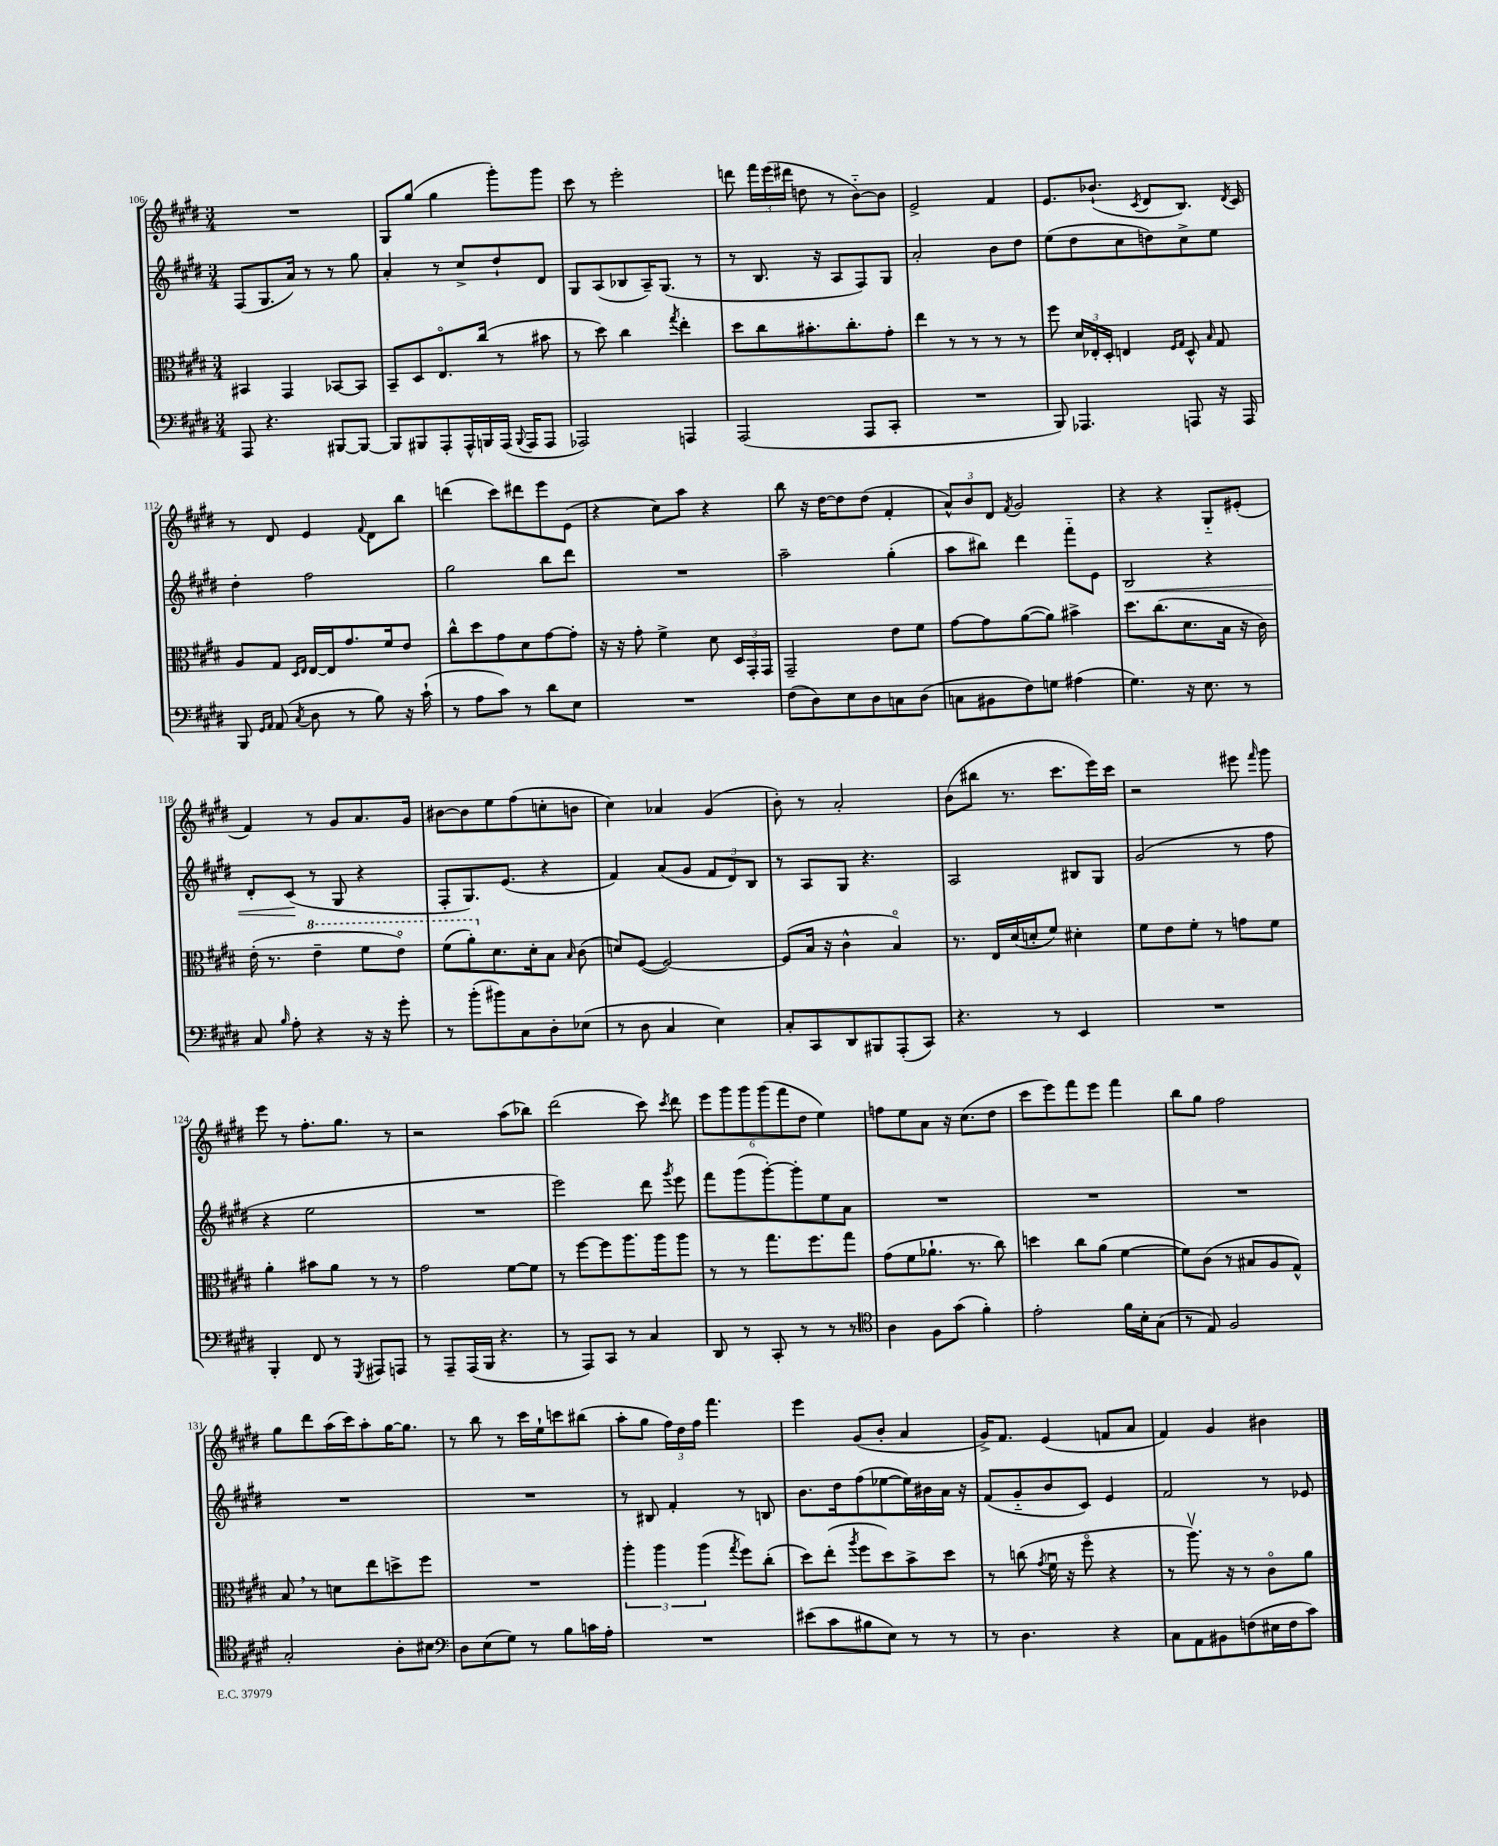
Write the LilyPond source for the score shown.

<<
\new StaffGroup <<
\new Staff = "s0" {
    \clef treble \key e \major \numericTimeSignature \time 3/4
    \autoBeamOff R2. |
    gis8[ gis''8]( gis''4 gis'''8[-.) gis'''8] |
    cis'''8 r8 e'''2-. |
    d'''8 \tuplet 3/2 { fis'''16[ e'''16( dis'''16] } d''8 r8 b'8[~-_) b'8] |
    e'2-> fis'4 |
    e'8.[ bes'8.]-!( \acciaccatura { cis'8 } dis'8[ b8.]) \acciaccatura { dis'8 } cis'16 |
    r8 dis'8 e'4 \appoggiatura { fis'8 } dis'8[ b''8] |
    d'''4( cis'''8[) dis'''8 e'''8 e'8]( |
    r4 cis''8[) a''8] r4 |
    b''8 r16 dis''16[~ dis''8 dis''8]( fis'4-. |
    \tuplet 3/2 { a'8[-^) b'8 dis'8] } \acciaccatura { fis'8 } gis'2 |
    r4 r4 gis8[-_ eis'8]-.( |
    fis'4) r8 gis'8[ a'8. gis'16] |
    bis'8[~ bis'8 e''8 fis''8( c''8-. b'8] |
    cis''4) aes'4 gis'4( |
    b'8-.) r8 a'2-. |
    b'8[( bis''8] r8. cis'''8.[ e'''16) cis'''16] |
    r2 eis'''8 \grace { fis'''16 } gis'''8 |
    e'''8 r8 fis''8.[-. gis''8.] r8 |
    r2 a''8[( bes''8]) |
    dis'''2( cis'''8) \acciaccatura { cis'''8 } dis'''8 |
    \tuplet 6/4 { e'''8[ gis'''8 gis'''8 gis'''8( fis'''8 dis''8] } e''4) |
    f''8[ e''8 a'8] r16 cis''8.[( dis''8] |
    cis'''8[ e'''8) fis'''8 e'''8] fis'''4 |
    b''8[ gis''8] fis''2 |
    gis''8[ dis'''8 a''16( cis'''16) a''8-. gis''16~ gis''8.] |
    r8 b''8 r8 cis'''16[ e''16-! c'''8 bis''8]( |
    a''8[-. gis''8] \tuplet 3/2 { fis''16[) dis''16 fis''16] } fis'''4. |
    e'''4 gis'8[( b'8]-. a'4 |
    gis'16[->) fis'8.] e'4( f'8[ a'8] |
    fis'4) gis'4 bis'4 \bar "|." |
}
\new Staff = "s1" {
    \clef treble \key e \major \numericTimeSignature \time 3/4
    \autoBeamOff fis8[( gis8. a'16]) r8 r8 gis''8 |
    a'4-. r8 cis''8[-> dis''8-! dis'8] |
    gis8[ a8( bes8 a16--) gis8.]( r8 |
    r8 b8. r16 a8[ fis8) gis8] |
    a'2-. b'8[ dis''8] |
    e''8[( dis''8 cis''8 d''8) cis''8-> e''8] |
    dis''4-. fis''2 |
    gis''2 b''8[ dis'''8] |
    R2. |
    a''2-- gis''4-.( |
    a''8[ bis''8]) dis'''4 fis'''8[-_ e'8] |
    b2\< r4 |
    dis'8[-. cis'8]\!( r8 gis8 r4 |
    fis8[-. gis8.) e'8.]( r4 |
    fis'4) a'8[( gis'8] \tuplet 3/2 { fis'8[ dis'8) b8] } |
    r8 a8[ gis8] r4. |
    a2 bis8[ gis8] |
    gis'2( r8 fis''8 |
    r4 e''2 |
    R2. |
    e'''2) dis'''8 \acciaccatura { gis'''8 } e'''8 |
    fis'''8[ gis'''8( gis'''8~-.) gis'''8-. e''8 a'8] |
    R2. |
    R2. |
    R2. |
    R2. |
    R2. |
    r8 bis8 fis'4-. r8 b8 |
    b'8.[ dis''16 fis''8( ees''8~ ees''16) bis'16 a'16] r16 |
    fis'8[( gis'8-_ b'8 cis'8]) e'4 |
    fis'2 r8 ees'8 \bar "|." |
}
\new Staff = "s2" {
    \clef alto \key e \major \numericTimeSignature \time 3/4
    \autoBeamOff bis,4 gis,4 bes,8[~ bes,8] |
    b,8[-- dis8 e8.\flageolet cis''16]( r8 bis'8 |
    r8 dis''8) cis''4 \acciaccatura { gis''8 } e''4-. |
    dis''8[ cis''8 bis'8.-. cis''8.-. gis'8]-. |
    e''4 r8 r8 r8 r8 |
    fis''8 \tuplet 3/2 { dis'16[ ees16-. dis16]-. } e4 \grace { fis16[ gis16] } dis8-^ \grace { b16 } gis8 |
    a8[ gis8] \grace { dis16[ e16] } e16[~ e16 gis'8. fis'16 e'8] |
    cis''8[-^ dis''8 gis'8 dis'8 gis'8~ gis'8]-. |
    r16 r16 gis'8-. fis'4-> dis'8 \tuplet 3/2 { dis16[ gis,16-. gis,16] } |
    gis,2-- e'8[ fis'8] |
    gis'8[~ gis'8 a'8~( a'8]) bis'4-> |
    dis''8.[ cis''8.( dis'8. b16] r16 cis'16) |
    e'16-.( r8. \ottava #1 e''4-- fis''8[ e''8]\flageolet) |
    fis''8[( a''8-.) \ottava #0 dis'8. dis'16-. b8] \grace { b16 } cis'8( |
    d'8[) fis8]~( fis2~) |
    fis8[( b16] r16 cis'4-^ b4\flageolet) |
    r8. e16[ dis'16( d'16-. fis'8]) dis'4-. |
    fis'8[ e'8 fis'8]-. r8 g'8[ fis'8] |
    a'4-. bis'8[ a'8] r8 r8 |
    gis'2 fis'8[~ fis'8] |
    r8 fis''8[~ fis''8 a''8. a''16 a''8] |
    r8 r8 gis''8.[ fis''8. gis''8] |
    gis'8[( fis'8 aes'8.]-! r8. cis''8) |
    d''4 cis''8[ a'8]( fis'4~ |
    fis'8[) cis'8]( r8 bis8[ a8 gis8]-^) |
    b8 \breathe r8 d'8[ e''8 d''8-> fis''8] |
    R2. |
    \tuplet 3/2 { a''4-. a''4 a''4( } \acciaccatura { gis''8 } fis''8[) cis''8]-.( |
    dis''8[) e''8]-.( \acciaccatura { a''8 } fis''8[ dis''8) b'8-> dis''8] |
    r8 c''8( \acciaccatura { gis'8 } fis'16\downbow r16 fis''8\flageolet r4 |
    r8 a''8.\upbow) r16 r8 cis'8[\flageolet a'8] \bar "|." |
}
\new Staff = "s3" {
    \clef bass \key e \major \numericTimeSignature \time 3/4
    \autoBeamOff a,,8 r4. bis,,8[~ bis,,8]~ |
    bis,,8[ bis,,8 a,,8-. a,,16-^ b,,16 a,,16]( \appoggiatura { b,,8 } a,,16[ a,,8] |
    aes,,2) a,,4 |
    a,,2( a,,8[ cis,8]-. |
    R2. |
    b,,8) aes,,4. a,,8 r16 a,,16 |
    b,,8 \grace { gis,16[ a,16] } a,8( \acciaccatura { cis8 } dis8 r8 b8) r16 cis'16-!( |
    r8 a8[ cis'8]) r8 dis'8[ e8] |
    R2. |
    fis8[( dis8) e8 dis8 c8 dis8]( |
    c8[ bis,8 fis8) g8] ais4( |
    gis4.) r16 e8. r8 |
    cis8 \grace { b16 } a8-. r4 r16 r16 gis'8-. |
    r8 b'8[-.( bis'8) cis8 dis8-. ees8]( |
    r8 dis8 cis4 e4) |
    cis8[-. cis,8 dis,8 bis,,8 a,,8-.( cis,8]) |
    r4. r8 e,4 |
    R2. |
    b,,4-. fis,8 r8 \acciaccatura { gis,,8 } ais,,8[ a,,8] |
    r8 a,,8[-- a,,16( b,,16] r4. |
    r8 a,,8[) cis,8] r8 cis4 |
    dis,8 r8 cis,8-. r8 r8 r8 |
    \clef tenor a4 fis8[ gis'8]( fis'4-.) |
    e'2-. fis'16[ b16-. gis8]( |
    r8 e8) fis2 |
    gis2-. a8[-. bis8] |
    \clef bass dis8[ e8( gis8]) r8 b8[ c'16 a16]-. |
    R2. |
    eis'8[( cis'8 bis8 e8]) r8 r8 |
    r8 dis4. r4 |
    cis8[ a,8 bis,8 f8( eis16 f16 cis'8]) \bar "|." |
}
>>
>>
\layout { \context { \Score currentBarNumber = #106 } }
